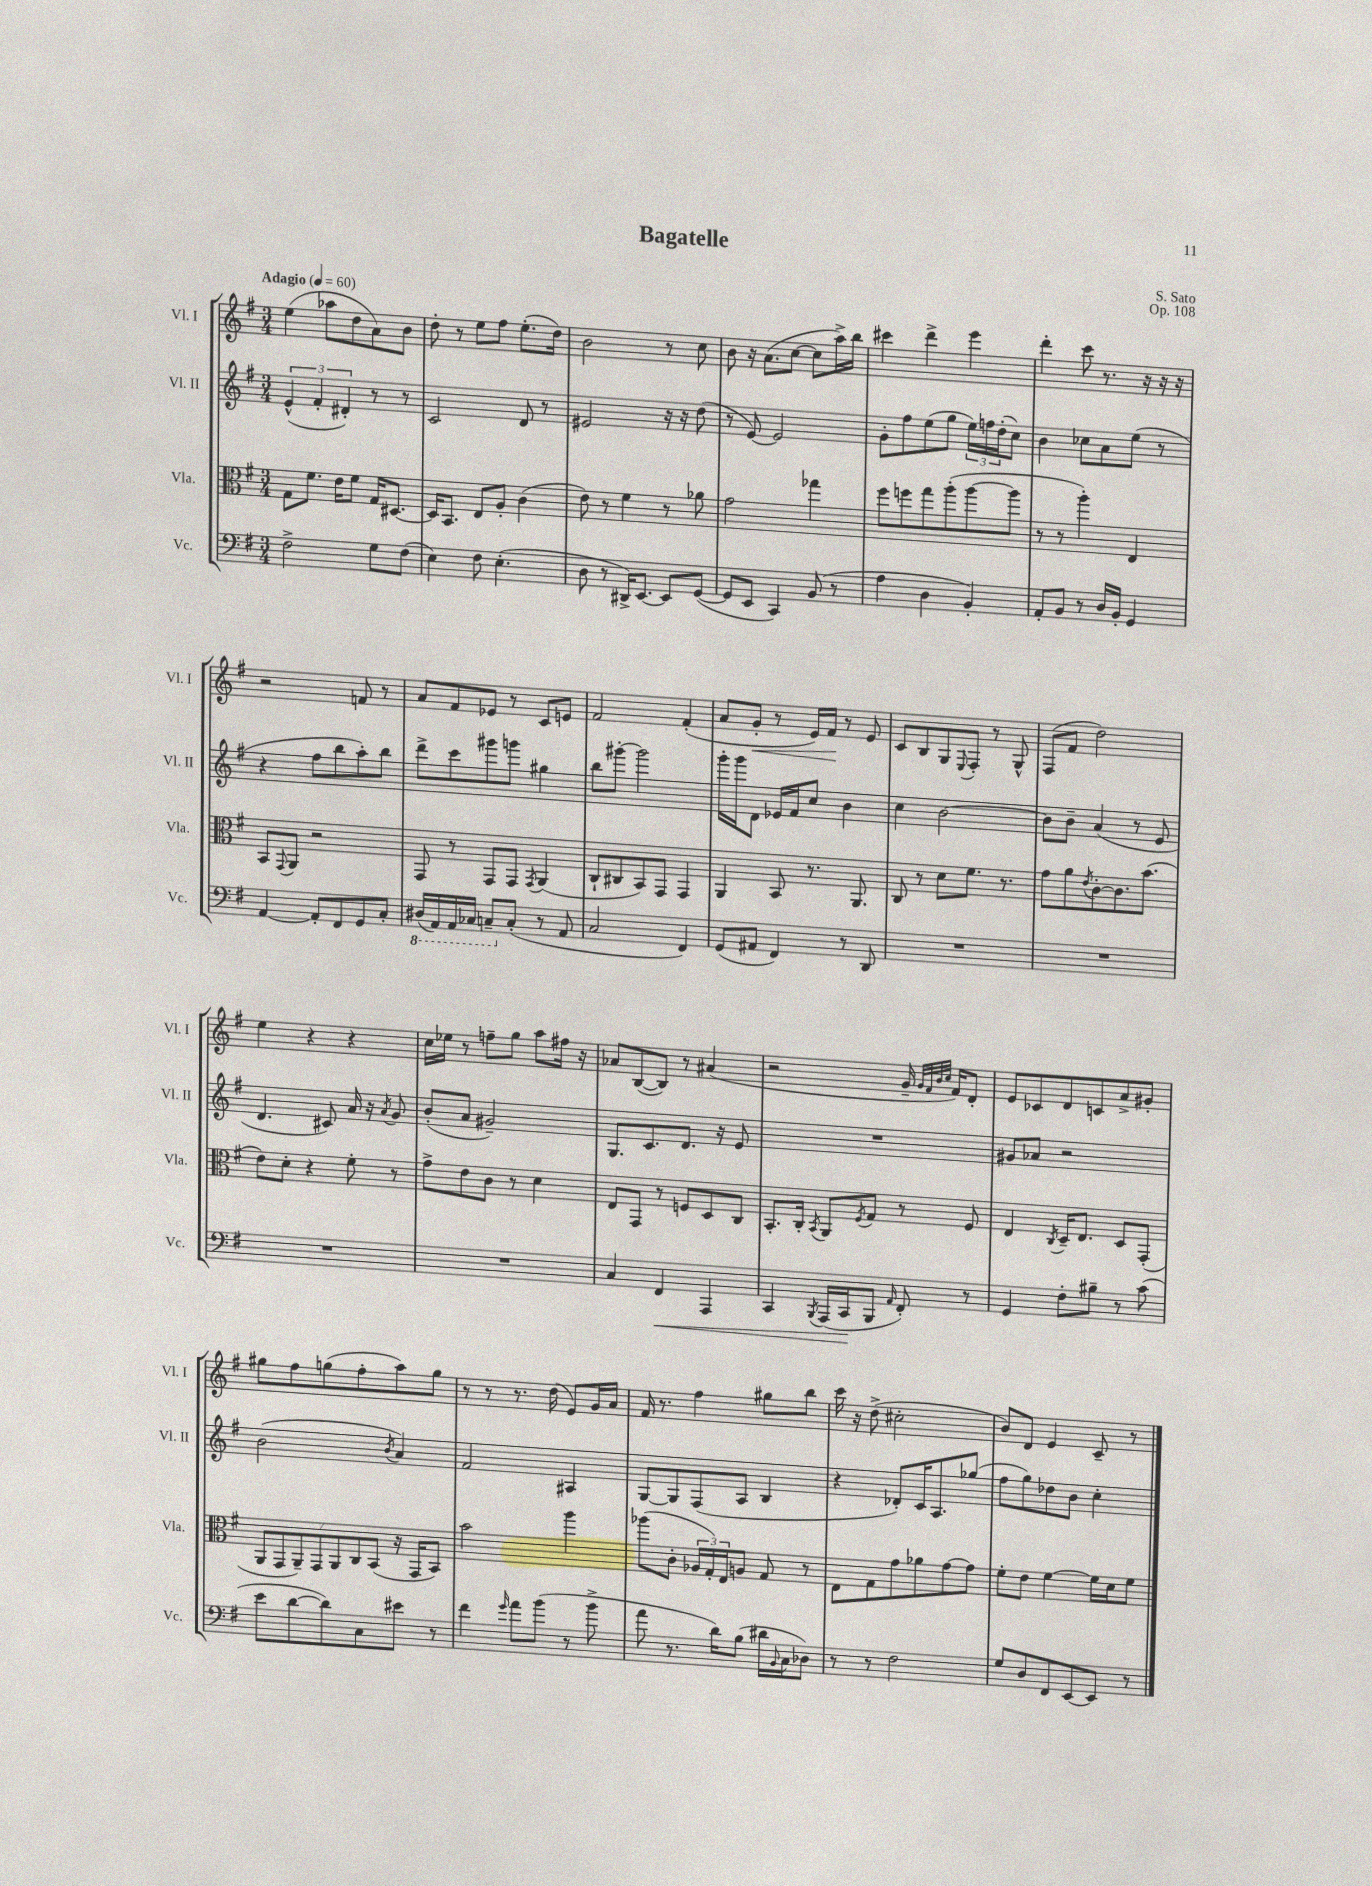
\header { title = "Bagatelle" composer = "S. Sato" opus = "Op. 108" }
<<
\new StaffGroup <<
\new Staff = "s0" \with { instrumentName = "Vl. I" shortInstrumentName = "Vl. I" } {
    \clef treble \key g \major \numericTimeSignature \time 3/4 \tempo "Adagio" 4 = 60
    e''4( aes''8 d''8 a'8) b'8 |
    d''8-. r8 e''8 fis''8 e''8.-.( d''16) |
    b'2 r8 c''8 |
    b'8 r16 a'8.( c''8~ c''8 a''16->) b''16 |
    cis'''4 d'''4-> e'''4 |
    d'''4-. c'''8 r8. r16 r16 r16 |
    r2 f'8 r8 |
    a'8 fis'8 ees'8 r8 c'8 e'8 |
    fis'2 fis'4-.( |
    a'8 g'8-.\< r8 e'16) fis'16\! r8 e'8 |
    c'8 b8 g8 \appoggiatura { e8 } fis8-. r8 g8-^ |
    fis8( fis'8 d''2) |
    e''4 r4 r4 |
    c''16 ees''16 r8 f''8-- g''8 a''8 fis''16 r16 |
    aes'8 b8~( b8) r8 ais'4( |
    r2 g'16-- \grace { g'32 fis'32 b'32 c''32 } fis'16) d'8-. |
    e'8 ces'8 d'8 c'8 a'8-> gis'8-. |
    gis''8 fis''8 g''8( fis''8-. a''8) g''8 |
    r8 r8 r8. d''16( e'8) g'16 a'16 |
    fis'16 r8. fis''4 gis''8 b''8 |
    c'''16 r16 d''8->( cis''2-. |
    b'8) d'8 e'4 c'8-- r8 \bar "|." |
}
\new Staff = "s1" \with { instrumentName = "Vl. II" shortInstrumentName = "Vl. II" } {
    \clef treble \key g \major \numericTimeSignature \time 3/4
    \tuplet 3/2 { e'4-^( fis'4-. dis'4-.) } r8 r8 |
    c'2 d'8 r8 |
    eis'2 r16 r16 d''8( |
    r8 e'8~) e'2 |
    g'8-. fis''8 e''8( g''8 \tuplet 3/2 { e''16) f''16 d''16-.( } c''8) |
    b'4 ces''8 a'8 e''8( r8 |
    r4 fis''8 b''8 a''8-.) b''8 |
    d'''8-> c'''8 gis'''8 g'''8 gis''4 |
    b''8 gis'''8~-. gis'''2 |
    g'''16-. g'''16 d'8 ees'16 fis'16 c''8 b'4 |
    c''4 b'2~ |
    b'8 b'8-- a'4( r8 e'8 |
    d'4. cis'8) a'16 r16 \acciaccatura { a'8 } g'8 |
    b'8-.( a'8 gis'2--) |
    g8. c'8. d'8. r16 e'8 |
    R2. |
    gis'8 aes'8 r2 |
    b'2( \acciaccatura { b'8 } a'4) |
    fis'2 ais4 |
    g8~ g8 fis8( a8 b4 |
    r4 des'8-.) c'16 a8. ges''8( |
    fis''8 g''8) des''8 b'8 c''4-. \bar "|." |
}
\new Staff = "s2" \with { instrumentName = "Vla." shortInstrumentName = "Vla." } {
    \clef alto \key g \major \numericTimeSignature \time 3/4
    g8 fis'8. e'16 fis'8 g16 dis8.~ |
    dis16 b,8. e8 a8-. c'4( |
    e'8) r8 fis'4 r8 aes'8 |
    g'2 ges''4 |
    fis''8 f''8 g''8 a''8-.( a''8~ a''8 |
    r8 r8 a''4-.) e4 |
    b,8 \appoggiatura { g,8 } a,8 r2 |
    g,8 r8 g,8 g,8 \acciaccatura { g,8 } a,4( |
    c8-! cis8 b,8) g,8 g,4 |
    a,4 b,8 r8. a,8. |
    c8 r8 d'8 fis'8. r8. |
    g'8 a'8 \acciaccatura { e'8 } c'8~-. c'8. b'8.( |
    e'8) d'8-. r4 fis'8-. r8 |
    g'8-> e'8 c'8 r8 d'4 |
    e8 g,8 r8 f8 d8 c8 |
    b,8.-. c16-. \acciaccatura { b,8 } a,8 \acciaccatura { fis8 } g8 r8 fis8 |
    e4 \acciaccatura { c8 } d16-- e8. d8 g,8-.( |
    \tuplet 7/4 { a,8 g,8 a,8--) g,8 a,8 c8 b,8( } r16 g,16 b,8) |
    b'2 a''4 |
    aes''8( c'8-. \tuplet 3/2 { aes16 g16-.) e16 } a8 g8 r8 |
    e8 g8 g'8 aes'8 g'8~ g'8 |
    fis'8-. e'8 fis'4~ fis'16 d'16 fis'8 \bar "|." |
}
\new Staff = "s3" \with { instrumentName = "Vc." shortInstrumentName = "Vc." } {
    \clef bass \key g \major \numericTimeSignature \time 3/4
    fis2-> g8 fis8( |
    e4) fis8 e4.-.( |
    d8 r8 dis,16->) e,8.~ e,8 g,8~( |
    g,8 e,8 c,4) b,8( r8 |
    a4 d4 b,4-.) |
    a,8-. b,8 r8 d16 b,16-. g,4 |
    a,4~ a,8-. fis,8 g,8 c8-. |
    \ottava #-1 dis,16( a,,16) a,,16 ces,16 c,8-- \ottava #0 c8-.( r8 a,8 |
    c2 fis,4) |
    g,8( ais,8 fis,4) r8 d,8 |
    R2. |
    R2. |
    R2. |
    R2. |
    c4 fis,4\< a,,4 |
    c,4 \acciaccatura { b,,8 } a,,16( c,16\! b,,8 \grace { a,16 } fis,8-.) r8 |
    g,4 fis8-. bis8-- r8 c'8( |
    e'8 d'8~ d'8) c8 eis'8 r8 |
    fis'4 \grace { g'16 } a'8 b'8( r8 b'8-> |
    a'8 r8. d'16) b8( dis'16 \appoggiatura { b,8 } c16 des8) |
    r8 r8 fis2 |
    g8 d8 fis,8 e,8~ e,8 r8 \bar "|." |
}
>>
>>
\layout { \context { \Score \remove "Bar_number_engraver" } }
